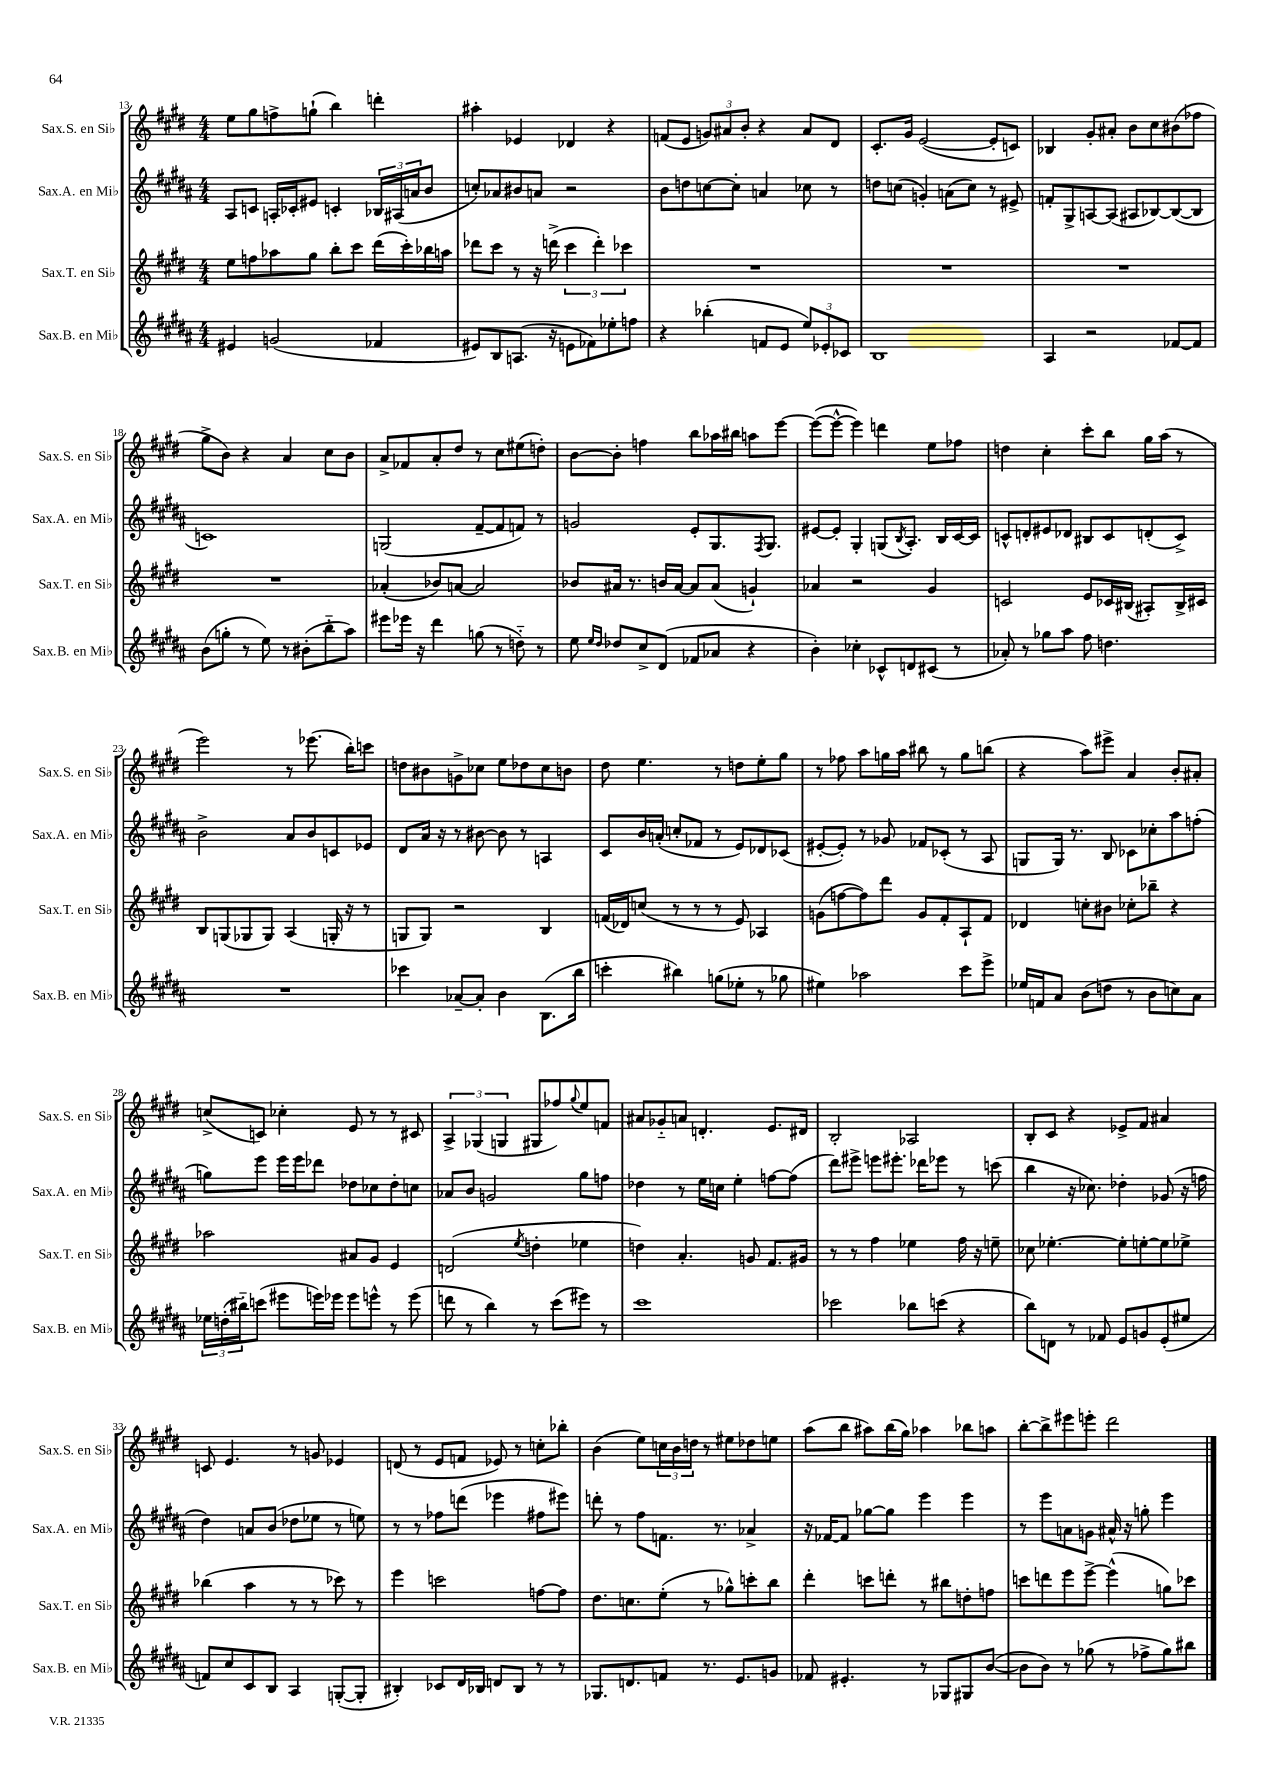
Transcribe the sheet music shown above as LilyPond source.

<<
\new StaffGroup <<
\new Staff = "s0" \with { instrumentName = "Sax.S. en Sib" shortInstrumentName = "Sax.S. en Sib" } {
    \clef treble \key e \major \numericTimeSignature \time 4/4
    e''8 gis''8 f''8-> g''8-!( b''4) d'''4-. |
    ais''4-. ees'4 des'4 r4 |
    f'8( e'8 \tuplet 3/2 { g'8) ais'8 b'8-. } r4 ais'8 dis'8 |
    cis'8.-. gis'16 e'2~( e'8-. c'8) |
    bes4 gis'8-. ais'8-. b'8 cis''8 bis'8( fes''8 |
    gis''8-> b'8) r4 a'4 cis''8 b'8 |
    a'8-> fes'8 a'8-. dis''8 r8 cis''8 eis''8( d''8-.) |
    b'8~ b'8-. f''4 b''8 aes''16 bis''16 a''8 e'''8~ |
    e'''8~( e'''8~-^ e'''4) d'''4 e''8 fes''8 |
    d''4 cis''4-. cis'''8-. b''8 gis''16 a''16( r8 |
    e'''2) r8 ees'''8.( b''16-.) c'''8 |
    d''8 bis'8 g'8-> ces''8 e''8 des''8 ces''8 b'8 |
    dis''8 e''4. r8 d''8 e''8-. gis''8 |
    r8 fes''8 a''8 g''16 a''16 bis''8 r8 g''8 b''8( |
    r4 a''8) eis'''8-> a'4 b'8-. ais'8-. |
    c''8->( c'8) ces''4-. e'8 r8 r8 cis'8 |
    \tuplet 3/2 { a4-> ges4( g4 } gis8 fes''8) \appoggiatura { gis''8 } e''8 f'8 |
    ais'8 ges'8-_ a'8 d'4.-. e'8. dis'16 |
    b2-. aes2 |
    b8-. cis'8 r4 ees'8-> fis'8 ais'4 |
    c'8 e'4. r8 g'8 ees'4 |
    d'8( r8 e'8 f'8 ees'8) r8 c''8-. bes''8-. |
    b'4( e''8) \tuplet 3/2 { c''16 b'16 d''16 } r8 eis''8 des''8 e''8 |
    a''8( b''8 ais''8) b''16( gis''16) aes''4 bes''8 a''8 |
    b''8~-. b''8-> eis'''8 e'''8-. dis'''2 \bar "|." |
}
\new Staff = "s1" \with { instrumentName = "Sax.A. en Mib" shortInstrumentName = "Sax.A. en Mib" } {
    \clef treble \key b \major \numericTimeSignature \time 4/4
    ais8 c'8 a16-. ces'16-. eis'8 c'4-. \tuplet 3/2 { bes16 ais16( a'16 } b'8 |
    c''8-.) aes'8 bis'8 a'8 r2 |
    b'8 d''8 c''8~ c''8-. a'4 ces''8 r8 |
    d''8 c''8( g'4-.) a'8( c''8) r8 eis'8-> |
    f'8-. gis8-> a8~ a8( ais8 bes8~) bes8~( bes8 |
    c'1) |
    g2( fis'8~-- fis'8 f'8) r8 |
    g'2 e'8-. gis8. \acciaccatura { fis8 } gis8. |
    eis'8~ eis'8-. gis4-. g8( \acciaccatura { b8 } ais8.-.) b16 cis'16~ cis'16 |
    c'8-^ d'8-. eis'8 des'8 bis8 c'8 d'8-.( c'8->) |
    b'2-> ais'8 b'8 c'8 ees'8 |
    dis'8 ais'16 r16 r8 bis'8~ bis'8 r8 a4 |
    cis'8 b'16 a'16-.( c''8-. fes'8 r8 e'8) des'8 ces'8( |
    eis'8~-. eis'8-.) r8 ges'8 fes'8 ces'8-.( r8 ais8 |
    g8 g16) r8. b8 ces'8 ces''8-. ais''8 f''8-.( |
    g''8) e'''8 e'''16 e'''16 des'''8 des''8 ces''8 des''8-. c''8 |
    aes'8 b'8 g'2 gis''8 f''8 |
    des''4 r8 e''16 c''16 e''4-. f''8~ f''8( |
    dis'''8) eis'''8-> e'''8 eis'''8.-. des'''16 ees'''8 r8 c'''8( |
    b''4 r16 ces''8.) des''4-. ges'8( r16 f''16 |
    dis''4) a'8 b'8( des''8 ees''8 r8 e''8) |
    r8 r8 fes''8 d'''8( ees'''4 fis''8 eis'''8) |
    d'''8-. r8 fis''8 f'8. r8. aes'4-> |
    r16 fes'16~ fes'8 ges''8~ ges''8 e'''4 e'''4 |
    r8 e'''8 a'8 g'8 ais'16-^ r16 g''8-. e'''4 \bar "|." |
}
\new Staff = "s2" \with { instrumentName = "Sax.T. en Sib" shortInstrumentName = "Sax.T. en Sib" } {
    \clef treble \key e \major \numericTimeSignature \time 4/4
    e''8 f''8 aes''8 gis''8 b''8-. cis'''8 dis'''16( cis'''16-.) bes''16 a''16 |
    des'''8 cis'''8 r8 r16 d'''16->( \tuplet 3/2 { cis'''4 d'''4-.) ces'''4 } |
    R1 |
    R1 |
    R1 |
    R1 |
    aes'4-.( bes'8) a'8~ a'2 |
    bes'8 ais'16 r8. b'16 ais'16~ ais'8 ais'8( g'4-!) |
    aes'4 r2 gis'4 |
    c'2 e'8 ces'16 bis16( ais8-.) bis16-> cis'16 |
    b8 g8( ges8 ges8) a4( g16-. r16 r8 |
    g8 g8) r2 b4 |
    f'16( des'16) c''8( r8 r8 r8 e'8) aes4 |
    g'8( f''8~ f''8) dis'''8 g'8 fis'8-. a8-! fis'8 |
    des'4 c''8-. bis'8 ces''8-. bes''8-- r4 |
    aes''2 ais'8 gis'8 e'4 |
    d'2( \acciaccatura { e''8 } d''4-. ees''4 |
    d''4) a'4.-. g'8 fis'8. gis'16 |
    r8 r8 fis''4 ees''4 fis''16 r16 e''8-- |
    ces''8 ees''4.~-. ees''8-. e''8~-. e''8 ees''8-> |
    bes''4( a''4 r8 r8 ces'''8) r8 |
    e'''4 c'''2 f''8~ f''8 |
    dis''8. c''8. e''8-.( r8 ges''8-^) c'''8-. b''8 |
    dis'''4-. c'''8 d'''8-. r8 bis''8 d''8-. f''8 |
    c'''8 d'''8 e'''8 e'''8~-> e'''4-^( g''8) ces'''8 \bar "|." |
}
\new Staff = "s3" \with { instrumentName = "Sax.B. en Mib" shortInstrumentName = "Sax.B. en Mib" } {
    \clef treble \key b \major \numericTimeSignature \time 4/4
    eis'4 g'2( fes'4 |
    eis'8) b8 a8.( r16 e'8 fes'8) ees''8-. f''8 |
    r4 bes''4-.( f'8 e'8 \tuplet 3/2 { e''8) ees'8-. ces'8 } |
    b1 |
    ais4 r2 fes'8~ fes'8 |
    b'8( g''8-. r8 e''8) r8 bis'8-.( b''8-_ ais''8) |
    eis'''8 ees'''16 r16 dis'''4 g''8( r8 d''8-_) r8 |
    e''8 \grace { e''16 dis''16 } des''8 cis''8-> dis'8( fes'8 aes'8 r4 |
    b'4-.) ces''4-. ces'8-^ d'8 cis'8( r8 |
    aes'8-.) r8 ges''8 ais''8 fis''8 d''4. |
    R1 |
    ces'''4 aes'8~-- aes'8-. b'4 b8.( b''16 |
    c'''4-. bis''4) g''8( ees''8-. r8 ges''8 |
    eis''4) aes''2 cis'''8 e'''8-> |
    ees''16 f'16 ais'8 b'8( d''8 r8 b'8 c''8) ais'8 |
    \tuplet 3/2 { ees''16 d''16-.( bis''16-_) } c'''8( eis'''8 e'''16) ees'''16 ees'''8 e'''8-^ r8 e'''8( |
    d'''8 r8 b''4) r8 cis'''8( eis'''8) r8 |
    cis'''1 |
    ces'''2 bes''8 c'''8( r4 |
    b''8) d'8 r8 fes'8 e'8 g'8 e'8-.( eis''8 |
    f'8) cis''8 cis'8 b8 ais4 g8~-.( g8-. |
    bis4-.) ces'8 dis'16 bes16 d'8 bes8 r8 r8 |
    ges8. d'8. f'8 r8. e'8. g'8 |
    fes'8 eis'4.-. r8 ges8 gis8 b'8~( |
    b'8 b'8) r8 ges''8( r8 fes''8-> ges''8) bis''8 \bar "|." |
}
>>
>>
\layout { \context { \Score currentBarNumber = #13 } }
